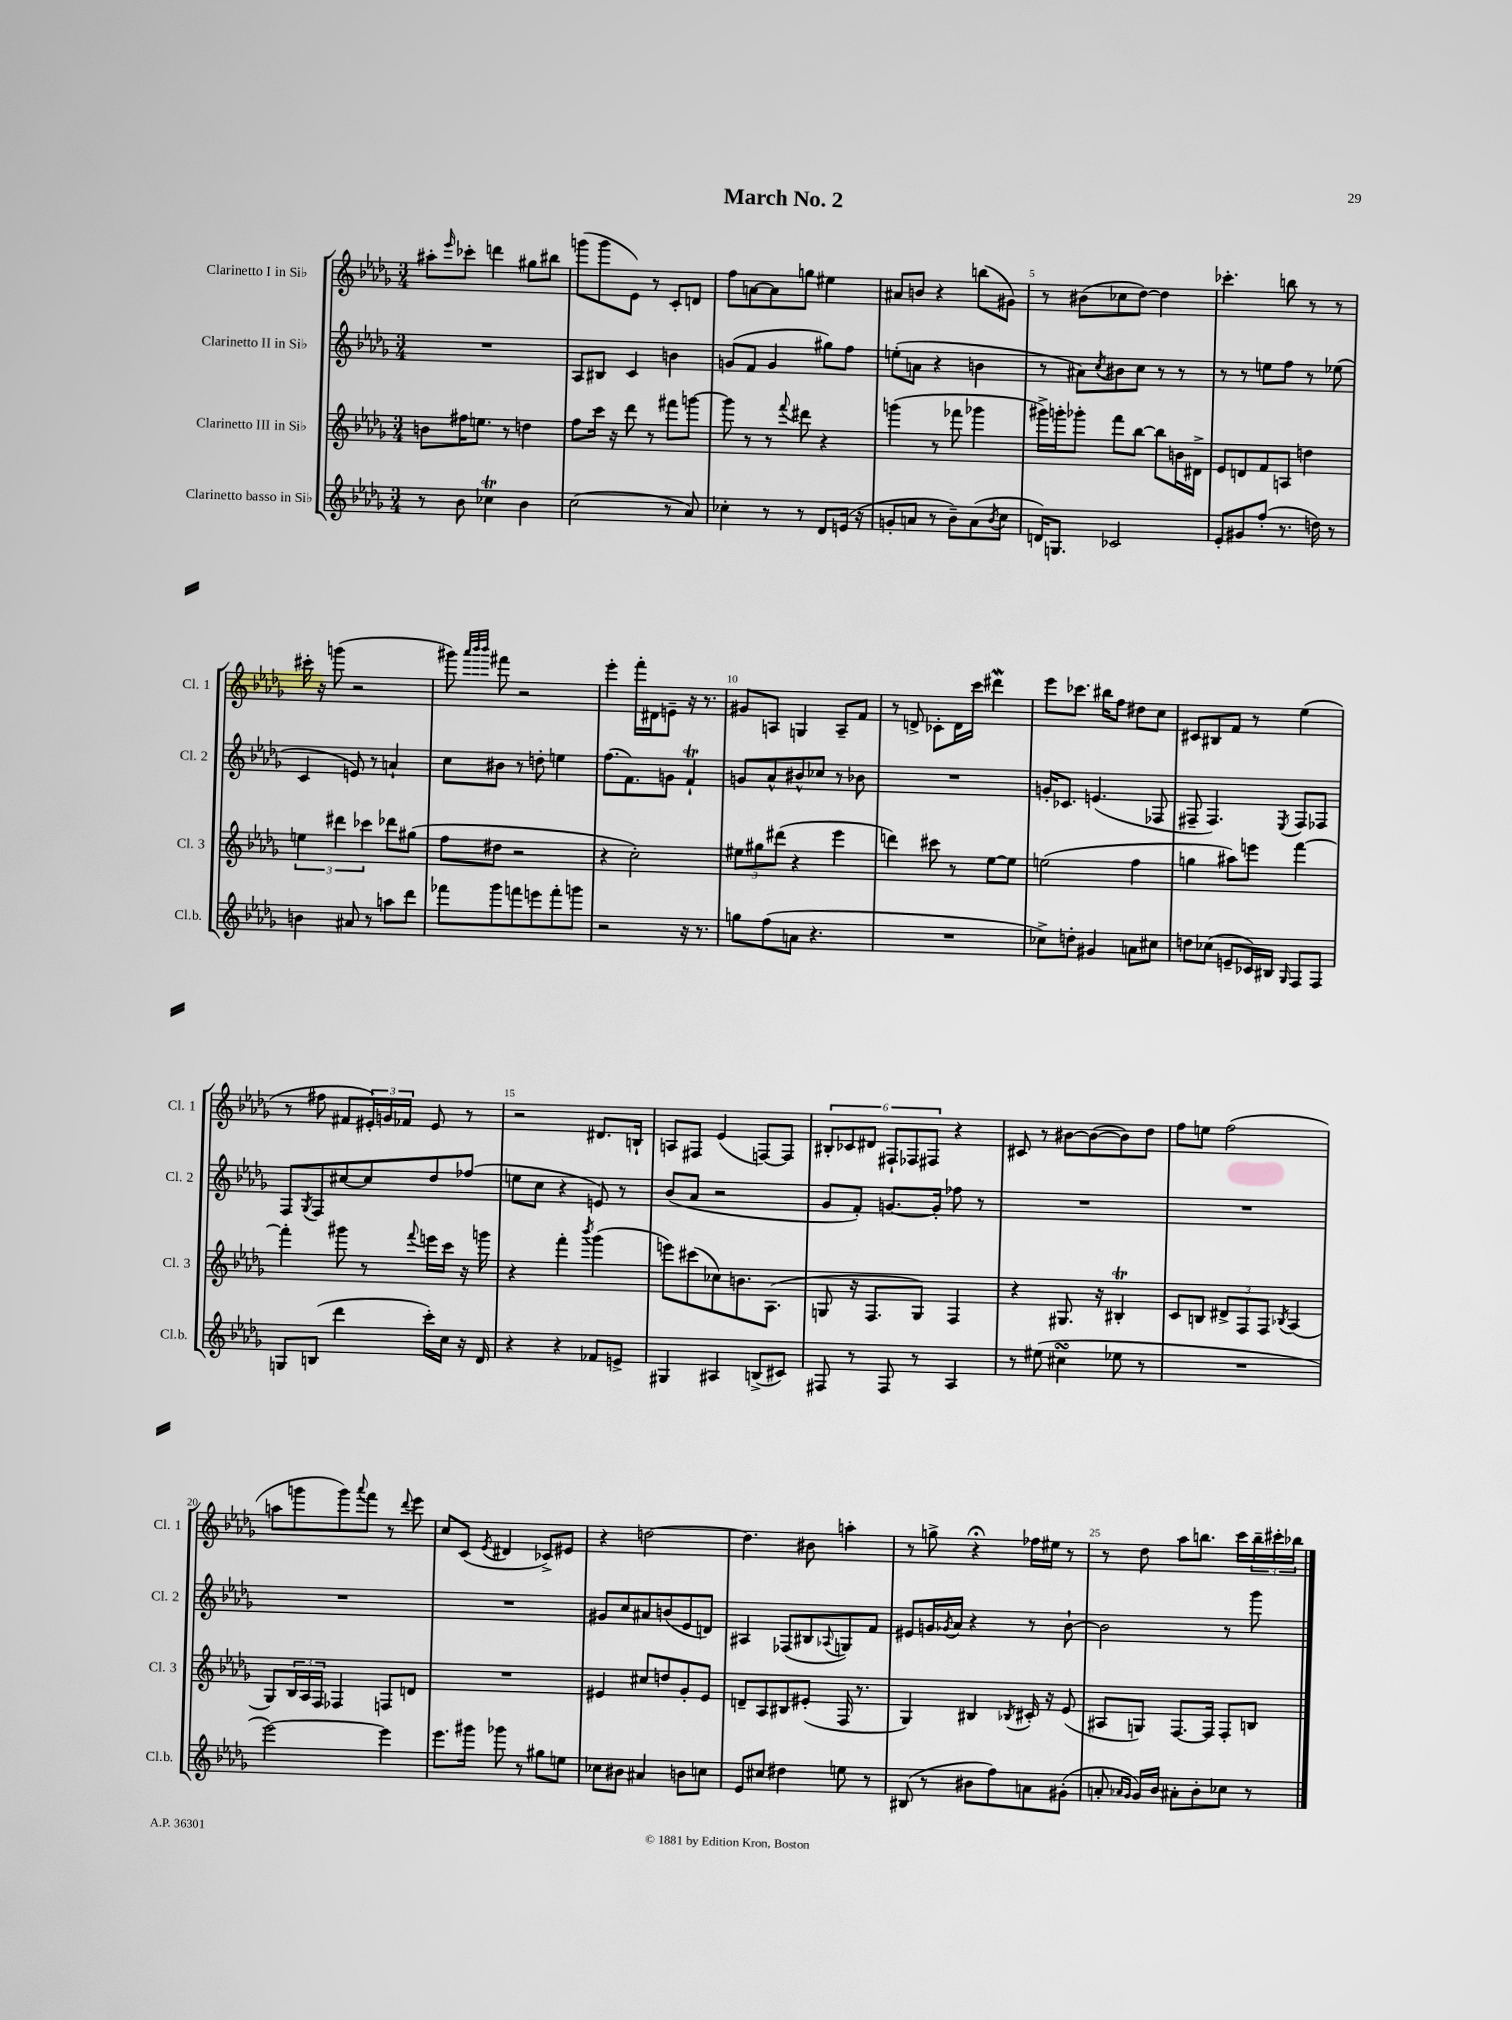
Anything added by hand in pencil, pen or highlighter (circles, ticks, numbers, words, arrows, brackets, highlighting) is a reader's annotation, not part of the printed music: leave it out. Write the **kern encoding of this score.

**kern	**kern	**kern	**kern
*part4	*part3	*part2	*part1
*staff4	*staff3	*staff2	*staff1
*I"Clarinetto basso in Si♭	*I"Clarinetto III in Si♭	*I"Clarinetto II in Si♭	*I"Clarinetto I in Si♭
*I'Cl.b.	*I'Cl. 3	*I'Cl. 2	*I'Cl. 1
*clefG2	*clefG2	*clefG2	*clefG2
*k[b-e-a-d-g-]	*k[b-e-a-d-g-]	*k[b-e-a-d-g-]	*k[b-e-a-d-g-]
*M3/4	*M3/4	*M3/4	*M3/4
=1	=1	=1	=1
8r	8bn\L	2.r	8aa#X'\L
.	.	.	16qqeee-/
8b-\	16ff#X\K	.	8ccc-X'\J
.	8.een\J	.	.
4cc-XT\	.	.	4dddn\
.	8r	.	.
4b-\	4ddn\	.	8gg#X\L
.	.	.	8bb#X\J
=2	=2	=2	=2
(2cc\	8ff\L	8A-/L	(8gggn\L
.	16ccc\Jk	8B#X/J	8ggg\
.	16r	.	.
.	8ddd-\	4c/	8e-\J)
.	8r	.	8r
8r	8fff#X\L	4bn\	8c'/L
8a-/)	[8gggn\J	.	8dn/J
=3	=3	=3	=3
4cc-X'\	8ggg\]	(8gn/L	8ff\L
.	8r	8f/J	[8an\
8r	8r	4g/	8a\]
.	8qqfff/	.	.
8r	8ddd#X\	.	8ggn\J
8d-/L	4r	8gg#X\L)	4ee#X\
(16en/Jk	.	8ff\J	.
16r	.	.	.
=4	=4	=4	=4
8gn'/L	(4gggn\	(8een'\L	8a#X/L
8an/J	.	8an\J	8bn/J
8r	8r	4r	4r
8b-~\L)	8fff-X\	.	.
(8a\	4ggg-X\	4bn\	(8bbn\L
8qb-/	.	.	.
8cc\J	.	.	8g#X\J)
=5	=5	=5	=5
16dn/KL)	16ggg#X^\LL)	8r	8r
8.Gn/J	16gggn'\J	.	.
.	8ggg-X'\J	8a#X\L)	(8b#X\L
.	.	8qcc/	.
2c-X/	8fff\L	8b#X\	8cc-X\
.	[8bb-\J	8cc\J	[8dd-\J)
.	8bb-\L]	8r	4dd-\]
.	16bn\L	8r	.
.	16d#X^\JJ	.	.
=6	=6	=6	=6
8e-'/L	8e-/L	8r	4.ccc-X'\
8g#X/	8dn/	8r	.
(8ff'/J	8f/	8een\L	.
8.r	8An/J	8ff\J	8bbn\
.	4ddn\	8r	8r
16ddn\)	.	.	.
8r	.	(8ee-X\	8r
!!LO:LB:g=z
=7	=7	=7	=7
4bn\	6een\	4c/	16ccc#X'\
.	.	.	16r
.	.	.	(8gggn\
.	6ddd#X\	.	.
8a#X/	.	8en/)	2r
.	6ccc-X\	.	.
8r	.	8r	.
8aan\L	8ddd-X\L	4an`/	.
8ddd-\J	(8gg#X\J	.	.
=8	=8	=8	=8
8fff-X\L	8ff\L	8cc\L	8ggg#X\)
.	.	.	32qqaaa-/LLL
.	.	.	32qqbbb-/
.	.	.	32qqbbb-/JJJ
8ggg-\	8dd#X\J	8b#X\J	8fff#X\
8fffn\	2r	8r	2r
8eeen\	.	8ddn'\	.
8fff'\	.	4een\	.
8gggn\J	.	.	.
=9	=9	=9	=9
2r	4r	(8.ff\L	4eee-'\
.	.	8.f\)	.
.	2cc'\)	.	16fff'\LL
.	.	.	16d#X\J
.	.	8gn\J	8en~\J
16r	.	4ft`/	16r
8.r	.	.	8.r
=10	=10	=10	=10
8ggn\L	12ee#X\L	8gn/L	8g#X/L
.	12gg#X\	.	.
(8ff\	.	8a-^^/	8An/J
.	(12ddd#X\J	.	.
8an\J	4r	8b#X^^/	4Gn/
4.r	.	8cc-X/J	.
.	4eee-\	8r	8A~/L
.	.	8b-X\	8f/J
=11	=11	=11	=11
2.r	4dddn\)	2.r	8r
.	.	.	8dn^/
.	8ccc#X\	.	8c-X'\L
.	8r	.	16d\L
.	.	.	16ccc\JJ
.	[8ee-\L	.	4ddd#XW\
.	8ee-\J]	.	.
=12	=12	=12	=12
8cc-X^\L)	(2een\	16gn'/KL	8eee-\L
.	.	8.c-X/J	.
8ddn'\J	.	.	8.ccc-X\J
4g#X/	.	(4.en/	.
.	.	.	16bb#X\KL
.	.	.	8ff\J
8an\L	4ff\	.	8dd#X\L
8cc#X\J	.	8F-X/	8cc\J
=13	=13	=13	=13
8ddn\L	4ggn\	8F#X~/	8c#X/L
(8cc-X\J	.	4.F#/)	8B#X/
8en~/L	8aa#X\L)	.	8f/J
16c-X/L)	8eeen\J	.	8r
16B#X/JJ	.	.	.
16qqG-/	.	8qE-/	.
8F/L	[4fff\	8F#/L	(4ee-\
8F/J	.	8F-X/J	.
!!LO:LB:g=z
=14	=14	=14	=14
8Gn/L	4fff'\]	8F/L	8r
.	.	8qG-/	.
(8Bn/J	.	8F/	8ff#X\
4ddd-\	8ggg#X\	[8cc#X/	8f#X/L
.	8r	8cc#/]	24e#X'/L)
.	.	.	24gn/
.	.	.	24f-X/JJ
.	8qqfff/	.	.
16ccc'\LL)	16eeen\LL	8dd-/	8e#/
16cc\JJ	16ccc\JJ	.	.
16r	16r	(8ff-X/J	8r
16d-/	16gggn\	.	.
=15	=15	=15	=15
4r	4r	8een\L	2r
.	.	8cc\J	.
4r	4fff'\	4r	.
.	8qbbb-/	.	.
8f-X/L	(4ggg-\	8en/)	8.d#X/L
8en^/J	.	8r	.
.	.	.	16Bn`/Jk
=16	=16	=16	=16
4G#X/	8eeen\L)	(8b-/L	8An/L
.	(8ccc#X\	8a-/J	8F#X/J
4A#X/	8cc-X\)	2r	(4e-/
.	8.bn\	.	.
(8Bn^/L	.	.	[8Fn/L)
.	(8.A-\J	.	.
8c#X/J)	.	.	8F/J]
=17	=17	=17	=17
8F#X/	8Gn/	8g-/L	12B#X'/L
.	.	.	12c-X/
8r	16r	8f'/J)	.
.	.	.	12d#X/J
.	8.F/L	.	.
8F#/	.	[8.gn/L	12F#X`/L
.	.	.	12F-X/
8r	8G/J)	.	.
.	.	.	12F#X/J
.	.	16g'/Jk]	.
4A-/	4F/	8ff-X\	4r
.	.	8r	.
=18	=18	=18	=18
8r	4r	2.r	8c#X/
(8ee#X\	.	.	8r
4cc#XsSsS\	8.G#X/	.	[8b#X\L
.	.	.	(8b#\_
.	16r	.	.
8ee-X\	4B#Xt'/	.	8b#\])
8r	.	.	8dd-\J
=19	=19	=19	=19
2.r	8c/L	2.r	8ff\L
.	8Bn/J	.	8een\J
.	12d#X^/L	.	(2ff\
.	12F/	.	.
.	12F/J	.	.
.	8qB-X/	.	.
.	(4A-/	.	.
!!LO:LB:g=z
=20	=20	=20	=20
[2eee-\)	8G-/L)	2.r	8aan\L
.	24B-/L	.	8gggn\
.	24A-/	.	.
.	24F/JJ	.	.
.	4F-X/	.	8ggg\)
.	.	.	8qqaaa-/
.	.	.	8fff\J
4eee-\]	8Fn/L	.	8r
.	.	.	8qqddd-/
.	8dn/J	.	8eee-\
=21	=21	=21	=21
8.eee-\L	2.r	2.r	8cc/L
.	.	.	(8c/J
16ggg#X\Jk	.	.	.
.	.	.	8qe-/
8ggg-X\	.	.	4d#X/
8r	.	.	.
8gg#X\L	.	.	8c-X^/L)
8een\J	.	.	8e#X/J
=22	=22	=22	=22
8cc-X\L	4e#X/	8g#X/L	4r
8b#X\J	.	8cc/	.
4a#X/	8cc#X/L	8a#X/	[2ddn\
.	8ddn/	(8bn/	.
8bn\L	8g-'/	8e-/	.
8ccn\J	8e#/J	8dn/J)	.
=23	=23	=23	=23
8e-/L	8dn~/L	4A#X/	4.dd\]
8cc#X/J	8A-/	.	.
4dd#X\	8B#X/	(8F-X/L	.
.	(8e#X'/J	8B#X/	8b#X\
.	.	8qqA-X/	.
8een\	16F/	8Gn/)	4aan'\
.	8.r	.	.
8r	.	8f/J	.
=24	=24	=24	=24
(8B#X/	4G-/)	8e#X/L	8r
8r	.	16gn/L	8ggn^\
.	.	8qg-X/	.
.	.	16a-/JJ	.
8b#X\L	4B#X/	4r	4r;<
8ff\)	.	.	.
.	8qB-X/	.	.
8an\	16c#X'/	8r	16ff-X\LL
.	16r	.	16ee#X\JJ
(8g#X'\J	(8e-/	[8b-`\	8r
=25	=25	=25	=25
8an'/	8A#X/L	2b-\]	8r
16qqa-X/LL	.	.	.
16qqg-/JJ	.	.	.
16g-/LL)	8Gn/J)	.	8dd-\
16b-/JJ	.	.	.
8a#X'\L	[8.F/L	.	8aa-\L
8b-'\	.	.	8.bbn\J
.	16F/Jk]	.	.
8cc-X\J	8F'/L	8r	.
.	.	.	16ccc\LL
8r	8Bn/J	8ggg-\	24bb~\
.	.	.	24ccc#X'\
.	.	.	24bb-X\JJ
==	==	==	==
*-	*-	*-	*-
